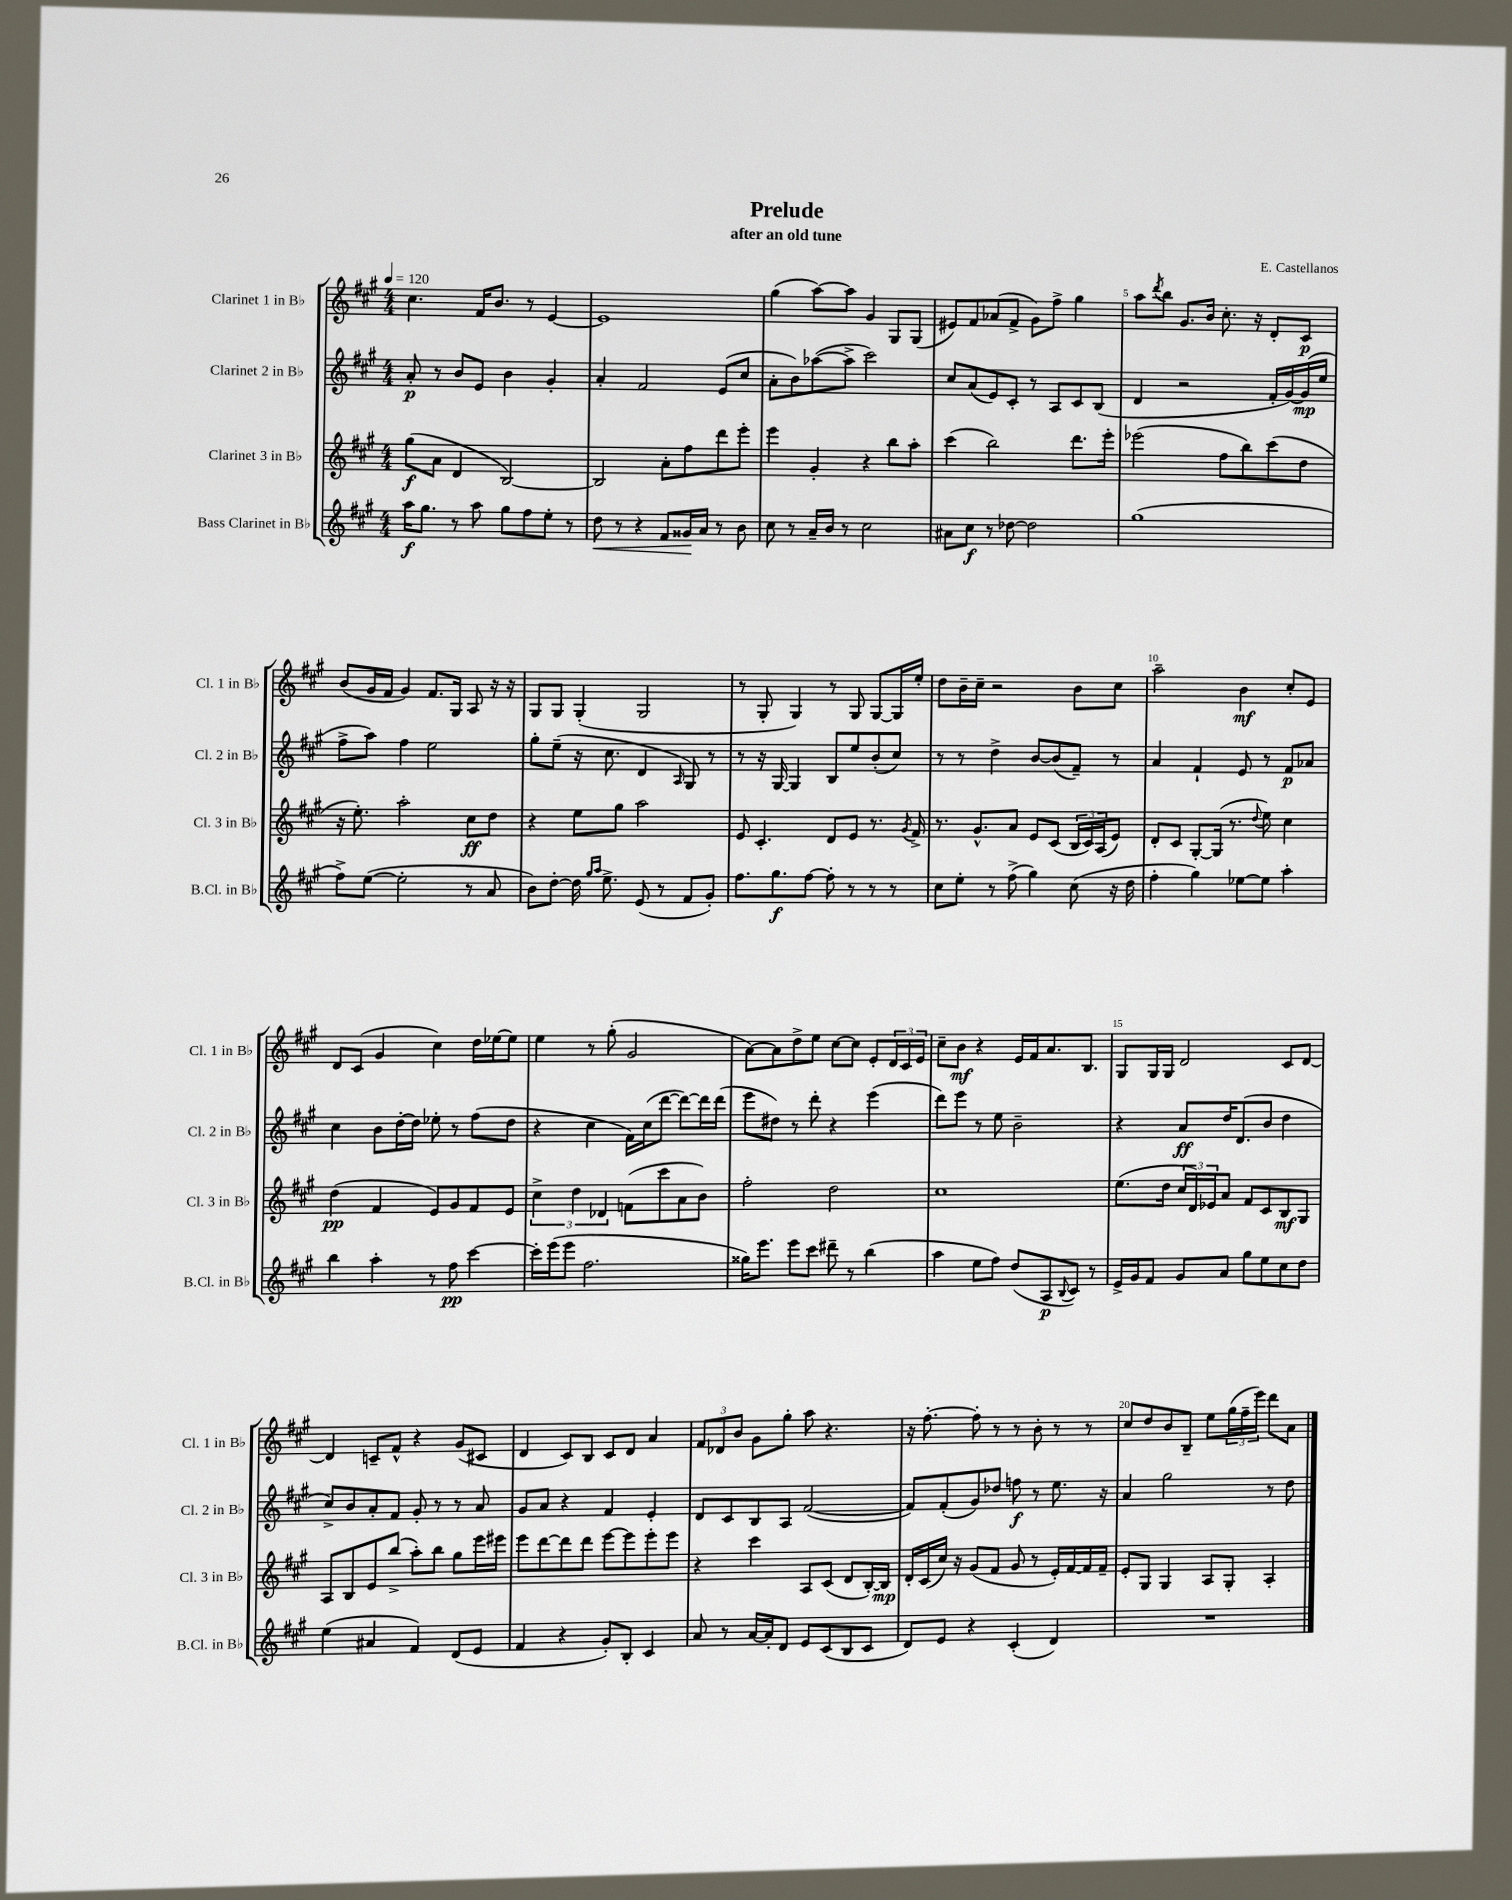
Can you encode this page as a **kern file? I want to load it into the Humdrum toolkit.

**kern	**kern	**kern	**kern
*staff4	*staff3	*staff2	*staff1
*clefG2	*clefG2	*clefG2	*clefG2
*k[f#c#g#]	*k[f#c#g#]	*k[f#c#g#]	*k[f#c#g#]
*M4/4	*M4/4	*M4/4	*M4/4
*MM120	*MM120	*MM120	*MM120
16aa	(8gg#	8a'	4.cc#
8.gg#	.	.	.
.	8a	8r	.
8r	4d	8b	.
8aa	.	8e	16f#
.	.	.	8.b
8gg#	[2B)	4b	.
8ff#	.	.	8r
8ee'	.	4g#'	[4e
8r	.	.	.
=	=	=	=
8dd	2B]	4a'	1e]
8r	.	.	.
4r	.	2f#	.
8f#	8a'	.	.
16g##	8ff#	.	.
16a	.	.	.
8r	8ddd	(8e	.
8b	8eee'	8cc#	.
=	=	=	=
8cc#	4eee	8a'	(4gg#
8r	.	8b)	.
16a~	4g#'	([8aa-	[8aa)
16b	.	.	.
8r	.	8aa-^]	8aa]
2cc#	4r	2ccc#)	4g#
.	8bb	.	8G#
.	8aa'	.	(8G#
=	=	=	=
8a#	(4ccc#	8cc#	8e#)
8cc#	.	(8a	8f#
8r	2bb)	8e)	(8a-
[8dd-	.	8c#'	8f#^
2dd-]	.	8r	8g#)
.	.	8A	8ff#^
.	8.ddd	8c#	4gg#
.	.	(8B	.
.	16eee'	.	.
=	=	=	=
(1gg#	(2eee-	4d	8aa
.	.	.	8qddd
.	.	.	8bb
.	.	2r	8.g#
.	.	.	16b
.	8ff#	.	8.cc#'
.	8bb)	.	.
.	.	.	16r
.	(8ccc#	16f#'	8d'
.	.	[16g#)	.
.	8dd	(16g#]	8c#
.	.	16ee	.
=	=	=	=
8ff#^)	16r	8ff#^	(8b
.	8.ee')	.	.
([8ee	.	8aa)	16g#
.	.	.	16f#
2ee']	2aa'	4ff#	4g#)
.	.	2ee	8.f#
.	.	.	16G#
8r	8cc#	.	8A
8a	8dd	.	16r
.	.	.	16r
=	=	=	=
8b)	4r	8gg#'	8G#
[8dd'	.	(8ee~	8G#
16dd]	8ee	16r	(4G#'
16qqgg#	.	.	.
16qqaa	.	.	.
8.ee^	.	8.cc#	.
.	8gg#	.	.
(8e	2aa	4d	2G#
8r	.	.	.
.	.	16qqA	.
8f#	.	8G#)	.
8g#')	.	8r	.
=	=	=	=
8.ff#	8e	8r	8r
.	4.c#'	16r	8G#'
8.gg#	.	[16G#	.
.	.	4G#]	4G#)
[8ff#	.	.	.
8ff#']	8d	8B	8r
8r	8e	8ee	8G#
8r	8.r	(8b'	[8G#
8r	.	8cc#)	16G#]
.	8qg#	.	.
.	16f#^	.	16ee'
=	=	=	=
8cc#	8.r	8r	8dd
8ee'	.	8r	16b~
.	8.g#^^	.	16cc#~
8r	.	4dd^	2r
(8ff#^	8a	.	.
4gg#)	8e	[8b	.
.	(8c#	(8b]	.
(8cc#	24B	8f#~)	8b
.	24c#)	.	.
.	(24A	.	.
16r	8e)	8r	8cc#
16dd	.	.	.
=	=	=	=
4ff#'	8d'	4a	2aa~
.	8c#	.	.
4gg#)	[8G#'	4f#`	.
.	(16G#]	.	.
.	8.r	.	.
[8ee-	.	8e	4b
.	8qqdd	.	.
8ee-]	8ee)	8r	.
4aa'	4cc#	8f#	8cc#'
.	.	8a-	8e
=	=	=	=
4bb	(4dd	4cc#	8d
.	.	.	(8c#
4aa'	4f#	8b	4g#
.	.	[16dd'	.
.	.	16dd]	.
8r	8e)	8ee-'	4cc#)
8ff#	8g#	8r	.
[4ccc#	8f#	(8ff#	16dd
.	.	.	[16ee-
.	8e	8dd	8ee-]
=	=	=	=
16ccc#']	6cc#^	4r	4ee
(16eee	.	.	.
8eee	.	.	.
.	6dd	.	.
2.ff#	.	4cc#	8r
.	6d-	.	.
.	.	.	(8gg#'
.	(8f	16f#)	2g#
.	.	(16cc#	.
.	8ccc#	[8ddd	.
.	8a	8ddd_)	.
.	8b)	16ddd]	.
.	.	(16ddd	.
=	=	=	=
16gg##)	2ff#'	8eee	[8a)
8.eee	.	.	.
.	.	8dd#)	8a]
8eee	.	8r	8dd^
8ccc#	.	8ddd'	8ee
8ddd#~	2dd	4r	[8cc#
8r	.	.	8cc#]
(4bb	.	(4eee	8e'
.	.	.	24d
.	.	.	24c#
.	.	.	24e
=	=	=	=
4aa	1cc#	8ddd)	8cc#~
.	.	8eee	8b
8ee	.	8r	4r
8ff#)	.	8ee	.
(8dd	.	2b~	16e
.	.	.	16f#
8A	.	.	8.a
8qqB	.	.	.
8c#)	.	.	.
.	.	.	8.B
8r	.	.	.
=	=	=	=
16e^	(8.ee	4r	8G#
16g#	.	.	.
8f#	.	.	16G#
.	16dd	.	16G#
8g#	24cc#	8a	2d
.	24d)	.	.
.	24e-	.	.
8a	8a	16dd	.
.	.	(8.d	.
8gg#	8f#	.	.
8ee	8c#	8b	.
8cc#	8B	4dd	8c#
8dd	8G#	.	[8d
=	=	=	=
(4ee	8A	8cc#^)	4d]
.	8B	8b	.
4a#	8e	8a'	8c~
.	(8bb^	8f#	8f#^^
4f#)	8aa')	8g#'	4r
.	8bb	8r	.
(8d	8gg#	8r	(8g#
8e	16eee	8a	8c#
.	16eee#	.	.
=	=	=	=
4f#	8eee	8g#	4d
.	[8ddd	8a	.
4r	8ddd]	4r	8c#)
.	8ddd	.	8B
8g#')	[8eee	4f#	8c#
8B'	8eee]	.	8d
4c#	8eee'	4e'	4a
.	8eee	.	.
=	=	=	=
8a	4r	8d	12f#
.	.	.	12d-
8r	.	8c#	.
.	.	.	12b
[16a	4ccc#	8B	8g#
16a']	.	.	.
8d	.	8A	8gg#'
8e	8A	([2f#	8aa
(8c#	(8c#	.	4.r
8B	8d	.	.
8c#	[16B')	.	.
.	16B]	.	.
=	=	=	=
8d)	16d'	8f#])	16r
.	(16c#	.	[8.ff#'
8e	16cc#)	(8f#'	.
.	16r	.	.
4r	(8g#	8g#)	8ff#']
.	8f#	8dd-	8r
(4c#'	8g#	8ff	8r
.	8r	8r	8b'
4d)	16e')	8.ee	8r
.	[16f#	.	.
.	16f#]	.	8r
.	16f#~	16r	.
=	=	=	=
1r	8e'	4a	8cc#
.	8G#	.	8dd
.	4G#	2gg#	8b
.	.	.	8B~
.	8A	.	8ee
.	8G#'	.	(24gg#
.	.	.	24ff#~
.	.	.	24eee)
.	4A'	8r	8ddd
.	.	8dd	8a
==	==	==	==
*-	*-	*-	*-
